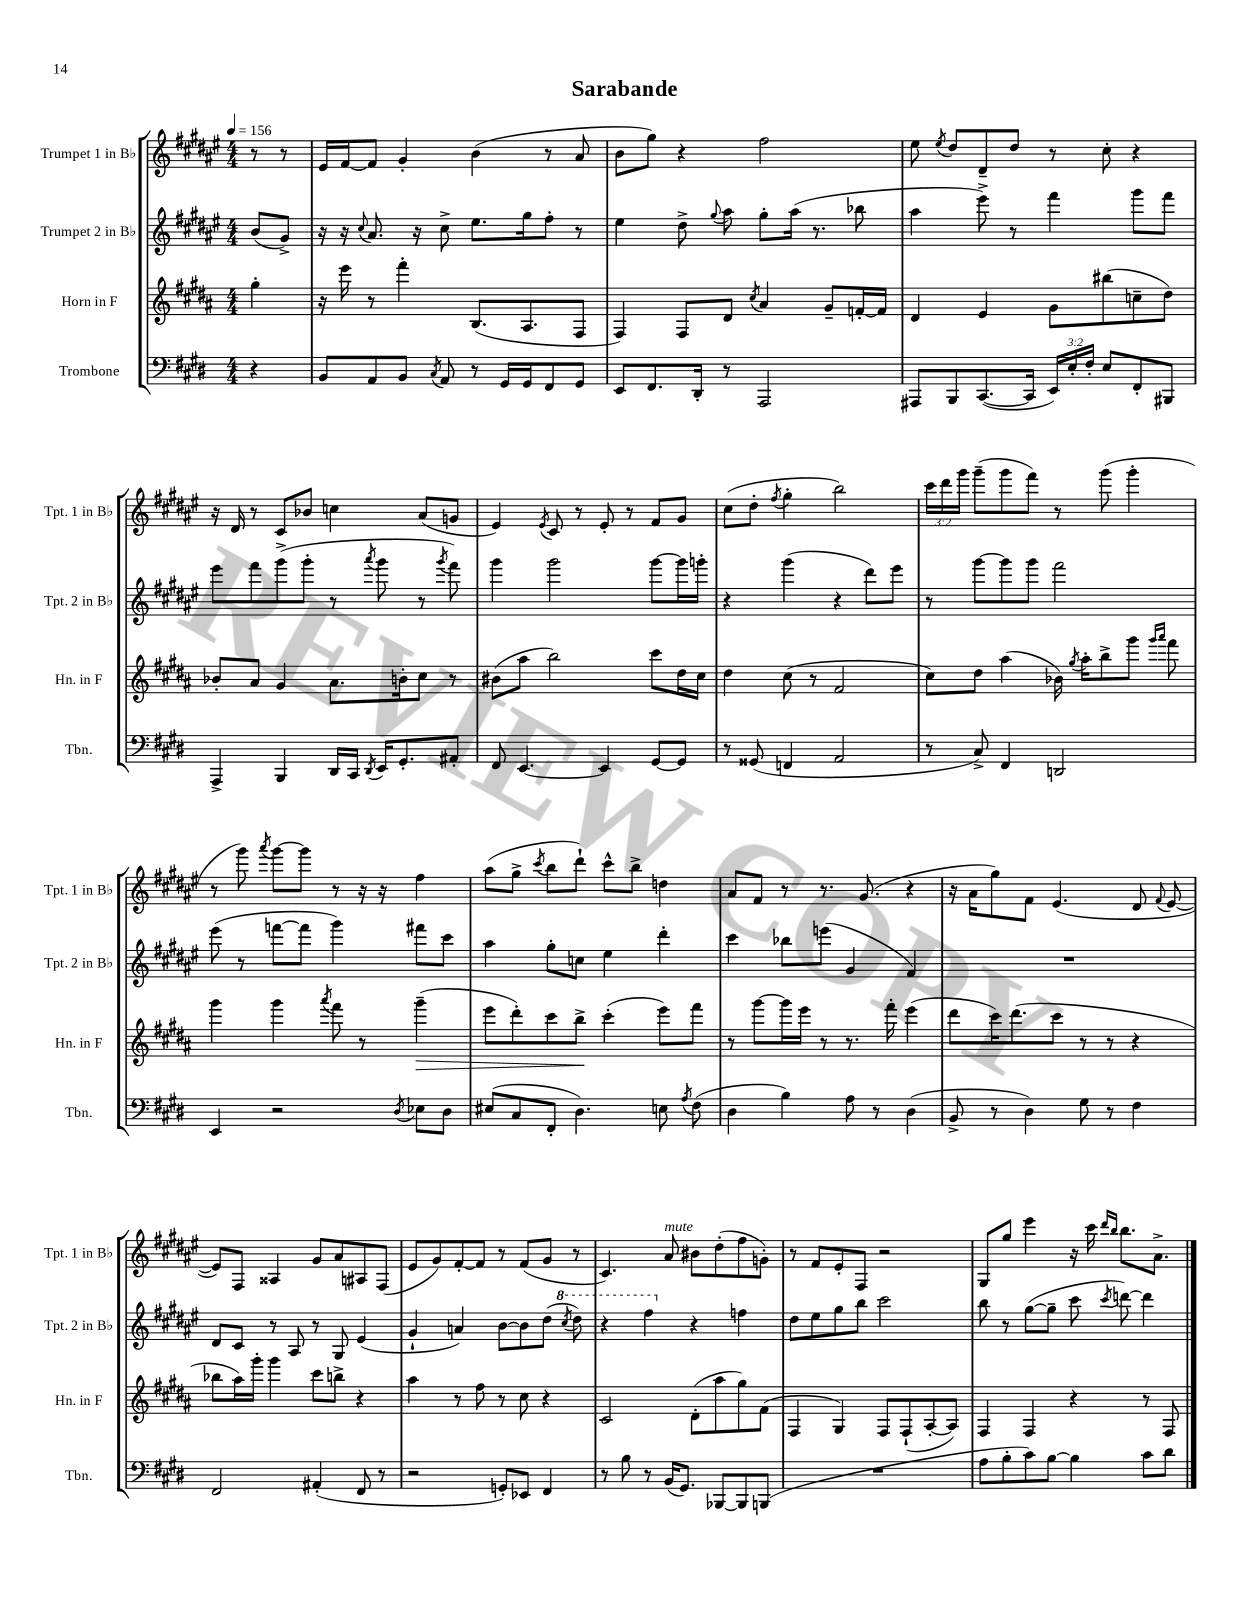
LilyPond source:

\header { title = "Sarabande" }
<<
\new StaffGroup <<
\new Staff = "s0" \with { instrumentName = "Trumpet 1 in Bb" shortInstrumentName = "Tpt. 1 in Bb" } {
    \clef treble \key fis \major \numericTimeSignature \time 4/4 \override Staff.TupletNumber.text = #tuplet-number::calc-fraction-text \partial 4 \tempo 4 = 156
    \autoBeamOff r8 r8 |
    eis'16[ fis'16~ fis'8] gis'4-. b'4( r8 ais'8 |
    b'8[ gis''8]) r4 fis''2 |
    eis''8 \acciaccatura { eis''8 } dis''8[ dis'8-- dis''8] r8 cis''8-. r4 |
    r16 dis'16 r8 cis'8[ bes'8] c''4 ais'8[( g'8] |
    eis'4) \acciaccatura { eis'8 } cis'8 r8 eis'8-. r8 fis'8[ gis'8] |
    cis''8[( dis''8]-. \acciaccatura { fis''8 } gis''4-. b''2) |
    \tuplet 3/2 { cis'''16[ dis'''16 gis'''16] } gis'''8[--( gis'''8 fis'''8]) r8 gis'''8( gis'''4-. |
    r8 gis'''8) \acciaccatura { ais'''8 } gis'''8[~ gis'''8] r8 r16 r16 fis''4 |
    ais''8[( gis''8]-> \acciaccatura { cis'''8 } b''8[ dis'''8]-!) cis'''8[-^ b''8]-> d''4 |
    ais'8[ fis'8] r8 r8. gis'8.( r4 |
    r16 ais'16[ gis''8) fis'8] eis'4.( dis'8 \appoggiatura { fis'8 } eis'8~ |
    eis'8[) fis8] aisis4 gis'8[ ais'8 ais8 fis8]( |
    eis'8[ gis'8) fis'8~-. fis'8] r8 fis'8[( gis'8] r8 |
    cis'4.) ais'8^\markup { \italic "mute" } bis'8[ dis''8-.( fis''8 g'8]-.) |
    r8 fis'8[ eis'8-. fis8] r2 |
    gis8[ gis''8] eis'''4 r16 cis'''16 \grace { dis'''16[ b''16] } b''8.[ ais'8.]-> \bar "|." |
}
\new Staff = "s1" \with { instrumentName = "Trumpet 2 in Bb" shortInstrumentName = "Tpt. 2 in Bb" } {
    \clef treble \key fis \major \numericTimeSignature \time 4/4 \partial 4
    \autoBeamOff b'8[( gis'8]->) |
    r16 r16 \appoggiatura { cis''8 } ais'8. r16 cis''8-> eis''8.[ gis''16 fis''8]-. r8 |
    eis''4 dis''8-> \appoggiatura { gis''8 } ais''8 gis''8[-. ais''16]( r8. bes''8 |
    ais''4 eis'''8->) r8 fis'''4 gis'''8[ fis'''8] |
    eis'''8[ fis'''8 gis'''8->( gis'''8]-. r8 \acciaccatura { ais'''8 } gis'''8 r8 \acciaccatura { gis'''8 } fis'''8) |
    gis'''4 gis'''2 gis'''8[~ gis'''16 g'''16]-. |
    r4 gis'''4( r4 dis'''8[) eis'''8] |
    r8 gis'''8[~ gis'''8 gis'''8] fis'''2 |
    eis'''8( r8 f'''8[~ f'''8] gis'''4) fis'''8[ cis'''8] |
    ais''4 gis''8[-. c''8] eis''4 dis'''4-. |
    cis'''4 bes''8[ e'''8]( gis'4 fis'4) |
    R1 |
    dis'8[ cis'8] r8 ais8 r8 gis8 eis'4( |
    gis'4-! a'4) b'8[~ b'8 dis''8]( \ottava #1 \acciaccatura { cis'''8 } dis'''8) |
    r4 fis'''4 \ottava #0 r4 f''4 |
    dis''8[ eis''8 gis''8 b''8] cis'''2 |
    b''8 r8 gis''8[~( gis''8]-- cis'''8 \acciaccatura { cis'''8 } d'''8~) d'''4 \bar "|." |
}
\new Staff = "s2" \with { instrumentName = "Horn in F" shortInstrumentName = "Hn. in F" } {
    \clef treble \key b \major \numericTimeSignature \time 4/4 \partial 4
    \autoBeamOff gis''4-. |
    r16 e'''16 r8 fis'''4-. b8.[( ais8. fis8] |
    fis4) fis8[ dis'8] \acciaccatura { cis''8 } ais'4 gis'8[-- f'16~-. f'16] |
    dis'4 e'4 gis'8[ bis''8( c''8-- dis''8]) |
    bes'8[-. ais'8] gis'4 ais'8.[ b'16-. cis''8] r8 |
    bis'8[( ais''8] b''2) cis'''8[ dis''16 cis''16] |
    dis''4 cis''8( r8 fis'2 |
    cis''8[) dis''8] ais''4( bes'16) \acciaccatura { gis''8 } ais''16[-. b''8-> gis'''8] \grace { gis'''16[ ais'''16] } fis'''8 |
    gis'''4 gis'''4 \acciaccatura { ais'''8 } fis'''8 r8 gis'''4--\>( |
    e'''8[ dis'''8-.) cis'''8 b''8]->\! cis'''4-.( e'''8[) fis'''8] |
    r8 gis'''8[~ gis'''16 e'''16] r8 r8. fis'''16-. e'''4( |
    dis'''8[ cis'''16) dis'''8.( cis'''8] r8 r8 r4 |
    bes''8[ ais''16) gis'''16]-. gis'''4 cis'''8[ b''8]-> r4 |
    ais''4 r8 fis''8 r8 cis''8 r4 |
    cis'2 dis'8[-.( ais''8 gis''8) fis'8]( |
    fis4 gis4) fis8[ fis8-!( ais8~-. ais8]) |
    fis4 fis4 r4 r8 fis8 \bar "|." |
}
\new Staff = "s3" \with { instrumentName = "Trombone" shortInstrumentName = "Tbn." } {
    \clef bass \key e \major \numericTimeSignature \time 4/4 \override Staff.TupletNumber.text = #tuplet-number::calc-fraction-text \partial 4
    \autoBeamOff r4 |
    b,8[ a,8 b,8] \acciaccatura { cis8 } a,8 r8 gis,16[ gis,16 fis,8 gis,8] |
    e,8[ fis,8. dis,16]-. r8 a,,2 |
    ais,,8[ b,,8 cis,8.~( cis,16] \tuplet 3/2 { e,16[) e16-. fis16]-. } e8[ fis,8-. bis,,8] |
    a,,4-> b,,4 dis,16[ cis,16] \acciaccatura { dis,8 } e,16[ gis,8.-. ais,8]-. |
    fis,8 e,4.~ e,4 gis,8[~ gis,8] |
    r8 gisis,8( f,4 a,2 |
    r8 cis8->) fis,4 d,2 |
    e,4 r2 \acciaccatura { dis8 } ees8[ dis8] |
    eis8[( cis8 fis,8]-. dis4.) e8 \acciaccatura { a8 } fis8( |
    dis4 b4) a8 r8 dis4( |
    b,8-> r8 dis4) gis8 r8 fis4 |
    fis,2 ais,4-.( fis,8 r8 |
    r2 g,8[-.) ees,8] fis,4 |
    r8 b8 r8 b,16[( gis,8.]) bes,,8[~ bes,,8 b,,8]( |
    R1 |
    a8[ b8-. cis'8) b8]~ b4 cis'8[ dis'8] \bar "|." |
}
>>
>>
\layout { \context { \Score \remove "Bar_number_engraver" } }
